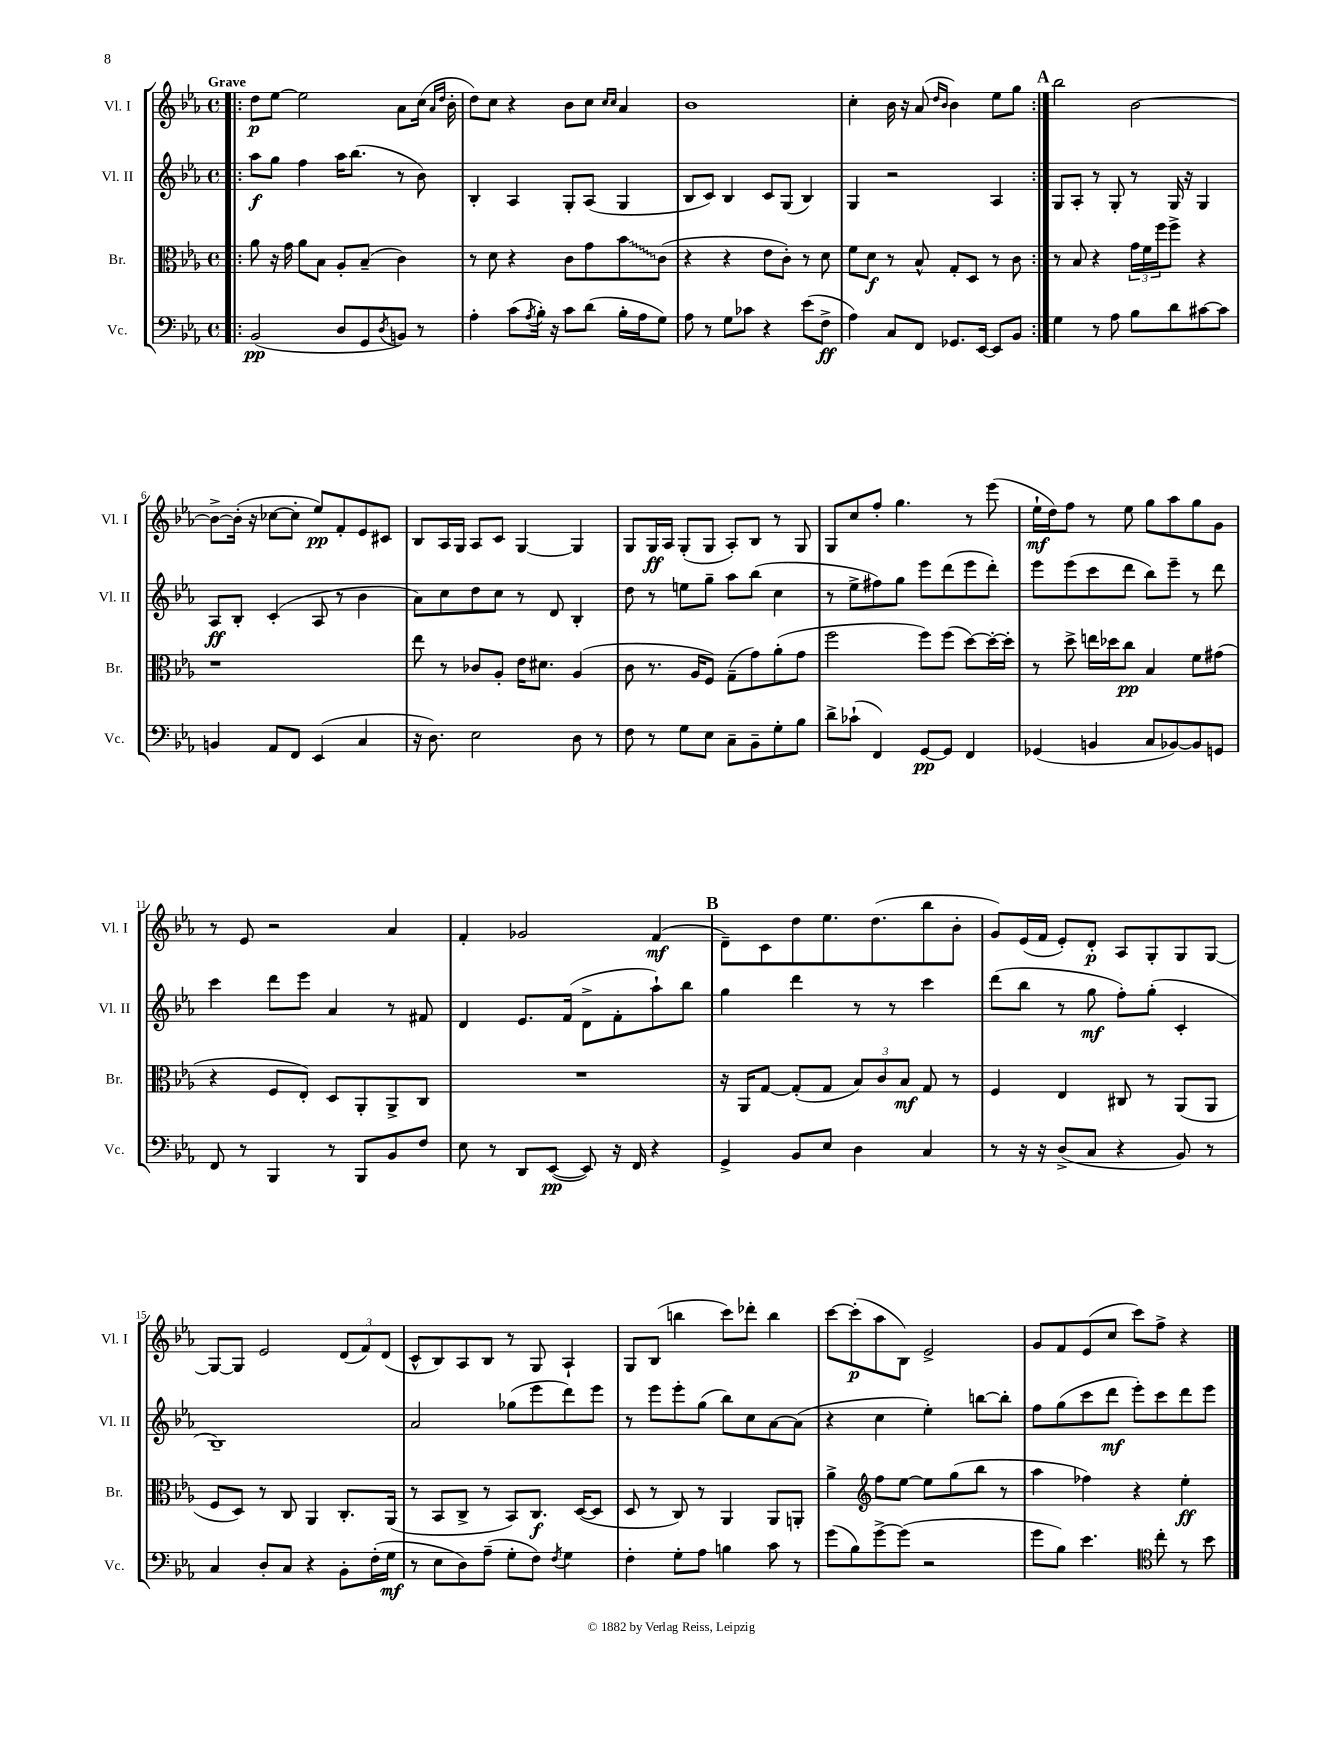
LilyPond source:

<<
\new StaffGroup <<
\new Staff = "s0" \with { instrumentName = "Vl. I" shortInstrumentName = "Vl. I" } {
    \clef treble \key ees \major \defaultTimeSignature \time 4/4 \tempo "Grave"
    \repeat volta 2 { \bar ".|:" d''8\p ees''8~ ees''2 aes'8 c''16( \grace { aes'16 d''16 } bes'16-. |
    d''8) c''8 r4 bes'8 c''8 \grace { c''16 c''16 } aes'4 |
    bes'1 |
    c''4-. bes'16 r16 aes'8( \grace { d''16 bes'16 } bes'4) ees''8 g''8 | }
    \mark \markup { \bold "A" } bes''2 bes'2~ |
    bes'8~-> bes'16-.( r16 ces''8~ ces''8-. ees''8\pp) f'8-. ees'8 cis'8 |
    bes8 aes16 g16 aes8 c'8 g4~ g4 |
    g8 g16\ff aes16 g8-.( g8 aes8-.) bes8 r8 g8 |
    g8 c''8 f''8-. g''4. r8 ees'''8( |
    ees''16-!\mf d''16) f''8 r8 ees''8 g''8 aes''8 g''8 g'8 |
    r8 ees'8 r2 aes'4 |
    f'4-. ges'2 f'4\mf( |
    \mark \markup { \bold "B" } d'8--) c'8 d''8 ees''8. d''8.( bes''8 bes'8-. |
    g'8) ees'16( f'16 ees'8-.) d'8-.\p aes8 g8-. g8 g8~ |
    g8~ g8 ees'2 \tuplet 3/2 { d'8( f'8) d'8( } |
    c'8-^ bes8) aes8 bes8 r8 g8 aes4-! |
    g8 bes8( b''4 c'''8) des'''8-. b''4 |
    c'''8~ c'''8-.\p( aes''8 bes8) ees'2-> |
    g'8 f'8 ees'8( c''8 c'''8) f''8-> r4 \bar "|." |
}
\new Staff = "s1" \with { instrumentName = "Vl. II" shortInstrumentName = "Vl. II" } {
    \clef treble \key ees \major \defaultTimeSignature \time 4/4
    \repeat volta 2 { \bar ".|:" aes''8\f g''8 f''4 aes''16 bes''8.( r8 bes'8) |
    bes4-. aes4 g8-. aes8( g4 |
    bes8 c'8) bes4 c'8 g8( bes4) |
    g4 r2 aes4 | }
    \mark \markup { \bold "A" } g8 aes8-. r8 g8-. r8 g16 r16 g4 |
    aes8\ff bes8-. c'4-.( aes8 r8 bes'4 |
    aes'8) c''8 d''8 c''8 r8 d'8 bes4-. |
    d''8 r8 e''8 g''8-- aes''8 bes''8( c''4 |
    r8 ees''8-> fis''8) g''8 ees'''8 d'''8( ees'''8 d'''8-.) |
    ees'''8 ees'''8( c'''8 d'''8 bes''8) ees'''8-- r8 d'''8 |
    c'''4 d'''8 ees'''8 aes'4 r8 fis'8 |
    d'4 ees'8. f'16( d'8-> f'8-. aes''8-!) bes''8 |
    \mark \markup { \bold "B" } g''4 d'''4 r8 r8 c'''4 |
    d'''8( bes''8 r8 g''8\mf f''8-.) g''8-.( c'4-. |
    bes1--) |
    aes'2 ges''8( ees'''8 d'''8) ees'''8 |
    r8 ees'''8 ees'''8-. g''8( bes''8) c''8 aes'8~ aes'8( |
    r4 c''4 ees''4-.) b''8~ b''8-. |
    f''8 g''8( c'''8 d'''8\mf ees'''8-.) c'''8 d'''8 ees'''8 \bar "|." |
}
\new Staff = "s2" \with { instrumentName = "Br." shortInstrumentName = "Br." } {
    \clef alto \key ees \major \defaultTimeSignature \time 4/4
    \repeat volta 2 { \bar ".|:" aes'8 r16 g'16 aes'8 bes8 aes8-. bes8--( c'4) |
    r8 d'8 r4 c'8 g'8 \once \override Glissando.style = #'zigzag bes'8\glissando c'8( |
    r4 r4 ees'8 c'8-.) r8 d'8 |
    f'8 d'8\f r8 bes8-^ g8-. d8 r8 c'8 | }
    \mark \markup { \bold "A" } r8 bes8 r4 \tuplet 3/2 { g'16 f'16 f''16 } f''8-> r4 |
    r1 |
    ees''8 r8 ces'8 aes8-. ees'16 dis'8. aes4( |
    c'8 r8. aes16 f8) g8--( g'8) aes'8-.( g'8 |
    f''2 f''8) f''8( d''8~) d''16~-. d''16-. |
    r8 d''8-> e''16 des''16 c''8\pp bes4 f'8 gis'8( |
    r4 f8 ees8-.) d8 aes,8-. aes,8-> c8 |
    R1 |
    \mark \markup { \bold "B" } r16 aes,16 g8~ g8-.( g8 \tuplet 3/2 { bes8) c'8 bes8\mf } g8 r8 |
    f4 ees4 cis8 r8 aes,8( aes,8 |
    f8 d8) r8 c8 aes,4 c8.-. aes,16( |
    r8 bes,8 c8-> r8 bes,8) c8.\f d16~( d8 |
    d8 r8 c8) r8 aes,4 aes,8 a,8-. |
    aes'4-> \clef treble f''8 ees''8~ ees''8 g''8( bes''8 r8 |
    aes''4 fes''4) r4 ees''4-.\ff \bar "|." |
}
\new Staff = "s3" \with { instrumentName = "Vc." shortInstrumentName = "Vc." } {
    \clef bass \key ees \major \defaultTimeSignature \time 4/4
    \repeat volta 2 { \bar ".|:" bes,2\pp( d8 g,8 \acciaccatura { d8 } b,8) r8 |
    aes4-. c'8( \acciaccatura { aes8 } bes16-.) r16 c'8 d'8( bes16-. aes16 g8) |
    aes8 r8 g8 ces'8 r4 ees'8( f8->\ff |
    aes4) c8 f,8 ges,8. ees,16~ ees,8 bes,8 | }
    \mark \markup { \bold "A" } g4 r8 aes8 bes8 d'8 cis'8~ cis'8 |
    b,4 aes,8 f,8 ees,4( c4 |
    r16 d8.) ees2 d8 r8 |
    f8 r8 g8 ees8 c8-- bes,8-- g8-. bes8 |
    d'8-> ces'8-!( f,4) g,8~\pp g,8 f,4 |
    ges,4( b,4 c8 bes,8~) bes,8 g,8 |
    f,8 r8 bes,,4 r8 bes,,8 bes,8 f8 |
    ees8 r8 d,8 ees,8~\pp( ees,8) r16 f,16 r4 |
    \mark \markup { \bold "B" } g,4-> bes,8 ees8 d4 c4 |
    r8 r16 r16 d8->( c8 r4 bes,8) r8 |
    c4 d8-. c8 r4 bes,8-. f16-.( g16\mf |
    r8 ees8 d8) aes8--( g8-. f8) \acciaccatura { f8 } g4 |
    f4-. g8-. aes8 b4 c'8 r8 |
    g'8( bes8) g'8~-> g'8( r2 |
    g'8 bes8) ees'4. \clef tenor c''8-. r8 bes'8 \bar "|." |
}
>>
>>
